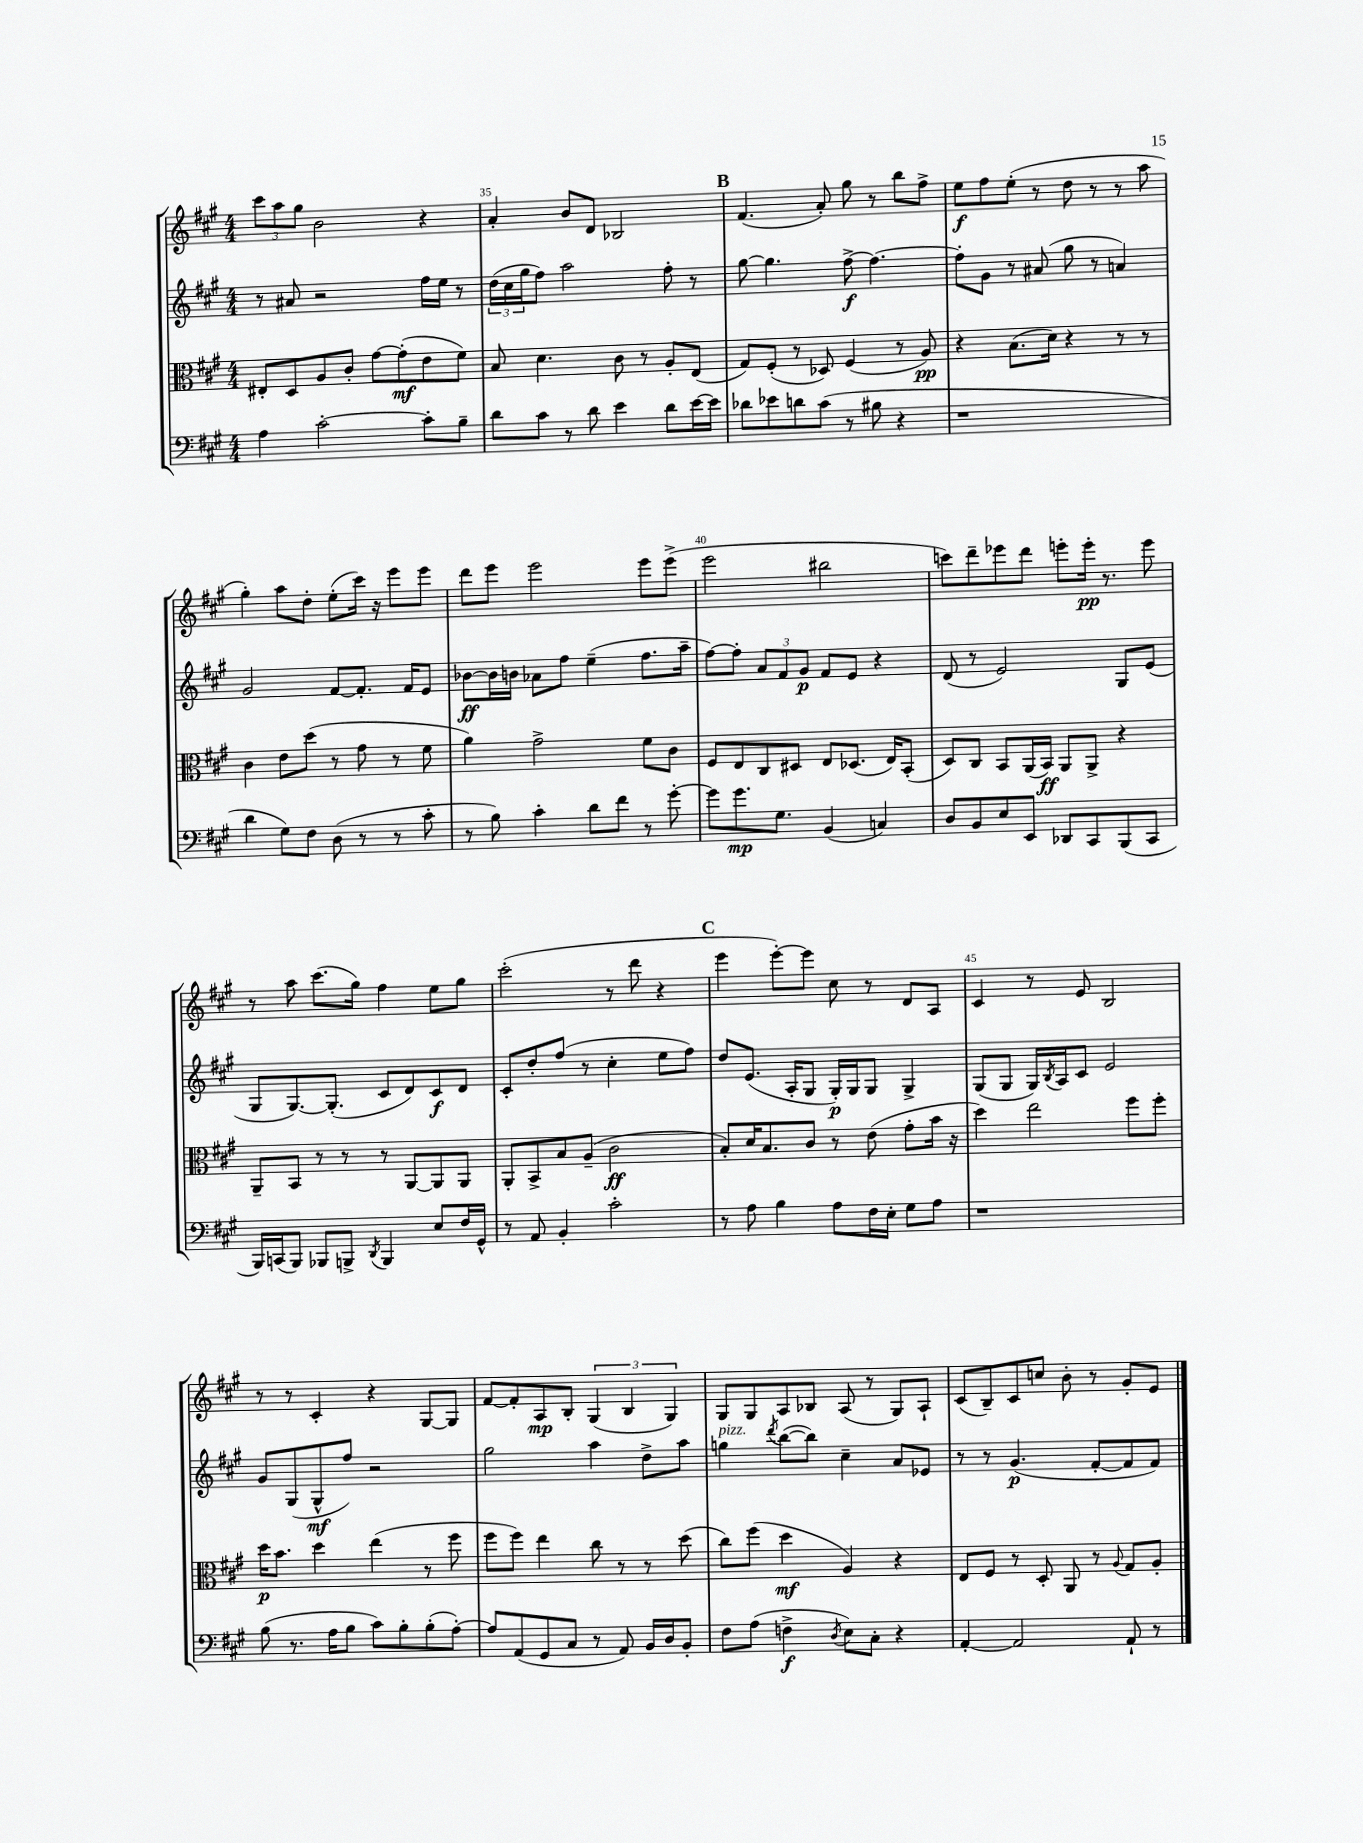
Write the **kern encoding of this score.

**kern	**dynam	**kern	**dynam	**kern	**dynam	**kern	**dynam
*part4	*part4	*part3	*part3	*part2	*part2	*part1	*part1
*staff4	*staff4	*staff3	*staff3	*staff2	*staff2	*staff1	*staff1
*clefF4	*	*clefC3	*	*clefG2	*	*clefG2	*
*k[f#c#g#]	*	*k[f#c#g#]	*	*k[f#c#g#]	*	*k[f#c#g#]	*
*M4/4	*	*M4/4	*	*M4/4	*	*M4/4	*
=34	=34	=34	=34	=34	=34	=34	=34
4A\	.	8E#X'/L	.	8r	.	12ccc#\L	.
.	.	.	.	.	.	12aa\	.
.	.	8D/	.	8a#X/	.	.	.
.	.	.	.	.	.	12gg#\J	.
[2c#'\	.	8A/	.	2r	.	2b\	.
.	.	8c#'/J	.	.	.	.	.
.	.	[8g#\L	.	.	.	.	.
.	.	(8g#'\]	mf	.	.	.	.
8c#'\L]	.	8e\	.	16ff#\LL	.	4r	.
.	.	.	.	16ee\JJ	.	.	.
8B~\J	.	8f#\J)	.	8r	.	.	.
=35	=35	=35	=35	=35	=35	=35	=35
8d\L	.	8B/	.	(24dd\LL	.	4a'/	.
.	.	.	.	24cc#\	.	.	.
.	.	.	.	24gg#\J	.	.	.
8c#\J	.	4.d\	.	8ff#\J)	.	.	.
8r	.	.	.	2aa\	.	8b/L	.
8d\	.	.	.	.	.	8d/J	.
4e\	.	8c#\	.	.	.	2B-X/	.
.	.	8r	.	.	.	.	.
8d\L	.	8A'/L	.	8ff#'\	.	.	.
[16e\L	.	(8E/J	.	8r	.	.	.
16e\JJ]	.	.	.	.	.	.	.
!!LO:REH:place=s1:t=B
=36	=36	=36	=36	=36	=36	=36	=36
8d-X\L	.	8G#/L)	.	[8gg#\	.	(4.f#/	.
8e-X\	.	(8F#'/J	.	4.gg#\]	.	.	.
8dn\	.	8r	.	.	.	.	.
(8c#\J	.	8D-X/)	.	.	.	8a'/)	.
8r	.	(4F#/	.	[8ff#^\	f	8gg#\	.
8B#X\	.	.	.	4.ff#\_	.	8r	.
4r	.	8r	.	.	.	8bb\L	.
.	.	8A/)	pp	.	.	8ff#^\J	.
=37	=37	=37	=37	=37	=37	=37	=37
1r	.	4r	.	8ff#'\L]	.	8ee\L	f
.	.	.	.	8g#\J	.	8ff#\	.
.	.	(8.B\L	.	8r	.	(8ee'\J	.
.	.	.	.	(8a#X/	.	8r	.
.	.	16d\Jk)	.	.	.	.	.
.	.	4r	.	8gg#\	.	8dd\	.
.	.	.	.	8r	.	8r	.
.	.	8r	.	4an/)	.	8r	.
.	.	8r	.	.	.	8aa\	.
!!LO:LB:g=z
=38	=38	=38	=38	=38	=38	=38	=38
4d\	.	4c#\	.	2g#/	.	4gg#'\)	.
8G#\L)	.	8e\L	.	.	.	8aa\L	.
8F#\J	.	(8dd\J	.	.	.	8dd'\J	.
(8D\	.	8r	.	[8f#/L	.	(8ee'\L	.
8r	.	8g#\	.	8.f#'/J]	.	16ccc#\Jk)	.
.	.	.	.	.	.	16r	.
8r	.	8r	.	.	.	8eee\L	.
.	.	.	.	16f#/KL	.	.	.
8c#'\	.	8f#\	.	8e/J	.	8eee\J	.
=39	=39	=39	=39	=39	=39	=39	=39
8r	.	4a\)	.	[8b-X\L	ff	8ddd\L	.
8B\)	.	.	.	16b-\L]	.	8eee\J	.
.	.	.	.	16bn\JJ	.	.	.
4c#'\	.	2g#^\	.	8a-X\L	.	2eee\	.
.	.	.	.	8ff#\J	.	.	.
8d\L	.	.	.	(4ee~\	.	.	.
8f#\J	.	.	.	.	.	.	.
8r	.	8f#\L	.	8.ff#\L	.	8eee\L	.
[8g#'\	.	8c#\J	.	.	.	(8eee^\J	.
.	.	.	.	16aa~\Jk	.	.	.
=40	=40	=40	=40	=40	=40	=40	=40
8g#\L]	.	8F#/L	.	[8ff#\L)	.	2eee\	.
8.g#\	mp	8E/	.	8ff#'\J]	.	.	.
.	.	8C#/	.	12a/L	.	.	.
8.G#\J	.	.	.	.	.	.	.
.	.	.	.	12f#/	.	.	.
.	.	8D#X/J	.	.	.	.	.
.	.	.	.	12g#/J	p	.	.
(4BB/	.	8E/L	.	8f#/L	.	2bb#X\	.
.	.	(8.D-X/J	.	8e/J	.	.	.
4Cn/)	.	.	.	4r	.	.	.
.	.	16E/KL)	.	.	.	.	.
.	.	(8BB'/J	.	.	.	.	.
=41	=41	=41	=41	=41	=41	=41	=41
8D/L	.	8D/L)	.	(8d/	.	8cccn\L)	.
8BB/	.	8C#/J	.	8r	.	8ddd~\	.
8E/	.	8BB/L	.	2e/)	.	8eee-X\	.
8EE/J	.	(16AA/L	.	.	.	8ddd\J	.
.	.	16BB/JJ)	ff	.	.	.	.
8DD-X/L	.	8AA/L	.	.	.	8eeen'\L	.
8CC#/	.	8AA^/J	.	.	.	16eee'\Jk	pp
.	.	.	.	.	.	8.r	.
(8BBB/	.	4r	.	8G#/L	.	.	.
8CC#/J	.	.	.	(8e/J	.	8eee\	.
!!LO:LB:g=z
=42	=42	=42	=42	=42	=42	=42	=42
16BBB/LL)	.	8AA~/L	.	8G#/L	.	8r	.
(16CCn/J	.	.	.	.	.	.	.
8BBB/J)	.	8BB/J	.	[8.G#/)	.	8aa\	.
8BBB-X/L	.	8r	.	.	.	(8.ccc#\L	.
.	.	.	.	(8.G#'/J]	.	.	.
8BBBn^/J	.	8r	.	.	.	.	.
.	.	.	.	.	.	16gg#\Jk)	.
8qDD/	.	.	.	.	.	.	.
4BBB/	.	8r	.	8c#/L	.	4ff#\	.
.	.	[8AA/L	.	8d/)	.	.	.
8E/L	.	8AA/]	.	8c#/	f	8ee\L	.
16F#/L	.	8AA/J	.	8d/J	.	8gg#\J	.
16GG#^^/JJ	.	.	.	.	.	.	.
=43	=43	=43	=43	=43	=43	=43	=43
8r	.	8AA'/L	.	8c#'/L	.	(2ccc#'\	.
8AA/	.	8BB^/	.	8dd'/	.	.	.
4BB'/	.	8B/	.	(8ff#/J	.	.	.
.	.	(8A~/J	.	8r	.	.	.
2c#'\	.	2c#\	ff	4cc#'\	.	8r	.
.	.	.	.	.	.	8ddd\	.
.	.	.	.	8ee\L	.	4r	.
.	.	.	.	8ff#\J)	.	.	.
!!LO:REH:place=s1:t=C
=44	=44	=44	=44	=44	=44	=44	=44
8r	.	8B'/L)	.	8dd/L	.	4eee\	.
8A\	.	16d/K	.	(8.e/J	.	.	.
.	.	8.B/	.	.	.	.	.
4B\	.	.	.	.	.	[8eee'\L)	.
.	.	.	.	16A'/KL	.	.	.
.	.	8c#/J	.	8G#/J	.	8eee\J]	.
8A\L	.	8r	.	16G#'/LL)	p	8cc#\	.
.	.	.	.	16G#/J	.	.	.
16F#\L	.	(8e\	.	8G#/J	.	8r	.
16E'\JJ	.	.	.	.	.	.	.
8G#\L	.	8g#'\L	.	4G#^/	.	8d/L	.
8A\J	.	16b\Jk	.	.	.	8A/J	.
.	.	16r	.	.	.	.	.
=45	=45	=45	=45	=45	=45	=45	=45
1r	.	4dd\)	.	(8G#/L	.	4c#/	.
.	.	.	.	8G#/J	.	.	.
.	.	2ee\	.	16G#/LL)	.	8r	.
.	.	.	.	8qB/	.	.	.
.	.	.	.	16A/J	.	.	.
.	.	.	.	8c#/J	.	8e/	.
.	.	.	.	2e/	.	2B/	.
.	.	8ff#\L	.	.	.	.	.
.	.	8ff#'\J	.	.	.	.	.
!!LO:LB:g=z
=46	=46	=46	=46	=46	=46	=46	=46
(8B\	.	16dd\KL	p	8g#/L	.	8r	.
.	.	8.b\J	.	.	.	.	.
8.r	.	.	.	(8G#/	.	8r	.
.	.	4dd\	.	8G#^^/	mf	4c#'/	.
16A\KL	.	.	.	.	.	.	.
8B\J	.	.	.	8ff#/J)	.	.	.
8c#\L)	.	(4ee\	.	2r	.	4r	.
8B'\	.	.	.	.	.	.	.
(8B'\	.	8r	.	.	.	[8G#/L	.
[8A'\J)	.	8ff#\	.	.	.	8G#/J]	.
=47	=47	=47	=47	=47	=47	=47	=47
8A/L]	.	8ff#\L	.	2gg#\	.	[8f#/L	.
(8AA/	.	8ff#\J)	.	.	.	8f#'/]	.
8GG#/	.	4ee\	.	.	.	8A/	mp
8C#/J	.	.	.	.	.	8B'/J	.
8r	.	8cc#\	.	4aa\	.	(6G#/	.
8AA/)	.	8r	.	.	.	.	.
.	.	.	.	.	.	6B/	.
16BB/LL	.	8r	.	8dd^\L	.	.	.
16D/J	.	.	.	.	.	.	.
.	.	.	.	.	.	6G#/)	.
8BB'/J	.	(8dd\	.	8aa\J	.	.	.
=48	=48	=48	=48	=48	=48	=48	=48
!	!	!	!	!LO:TX:a:i:t=pizz.	!	!	!
8F#\L	.	8cc#\L)	.	4ggn\	.	8G#/L	.
(8A\J	.	(8ff#\J	.	.	.	8G#/	.
.	.	.	.	8qddd/	.	.	.
4Fn^\	f	4dd\	mf	([8bb\L	.	8A/	.
.	.	.	.	8bb\J])	.	8B-X/J	.
8qD/	.	.	.	.	.	.	.
8E\L)	.	4A/)	.	4cc#~\	.	(8A/	.
8C#'\J	.	.	.	.	.	8r	.
4r	.	4r	.	8a/L	.	8G#/L)	.
.	.	.	.	8e-X/J	.	8A`/J	.
=49	=49	=49	=49	=49	=49	=49	=49
[4AA'/	.	8E/L	.	8r	.	(8c#/L	.
.	.	8F#/J	.	8r	.	8B~/)	.
2AA/]	.	8r	.	(4.g#/	p	8c#/	.
.	.	8D'/	.	.	.	8ccn/J	.
.	.	8AA/	.	.	.	8b'\	.
.	.	8r	.	[8f#'/L	.	8r	.
.	.	8qqA/	.	.	.	.	.
8AA`/	.	8G#/L	.	8f#/]	.	8g#'/L	.
8r	.	8A'/J	.	8f#/J)	.	8e/J	.
==	==	==	==	==	==	==	==
*-	*-	*-	*-	*-	*-	*-	*-
